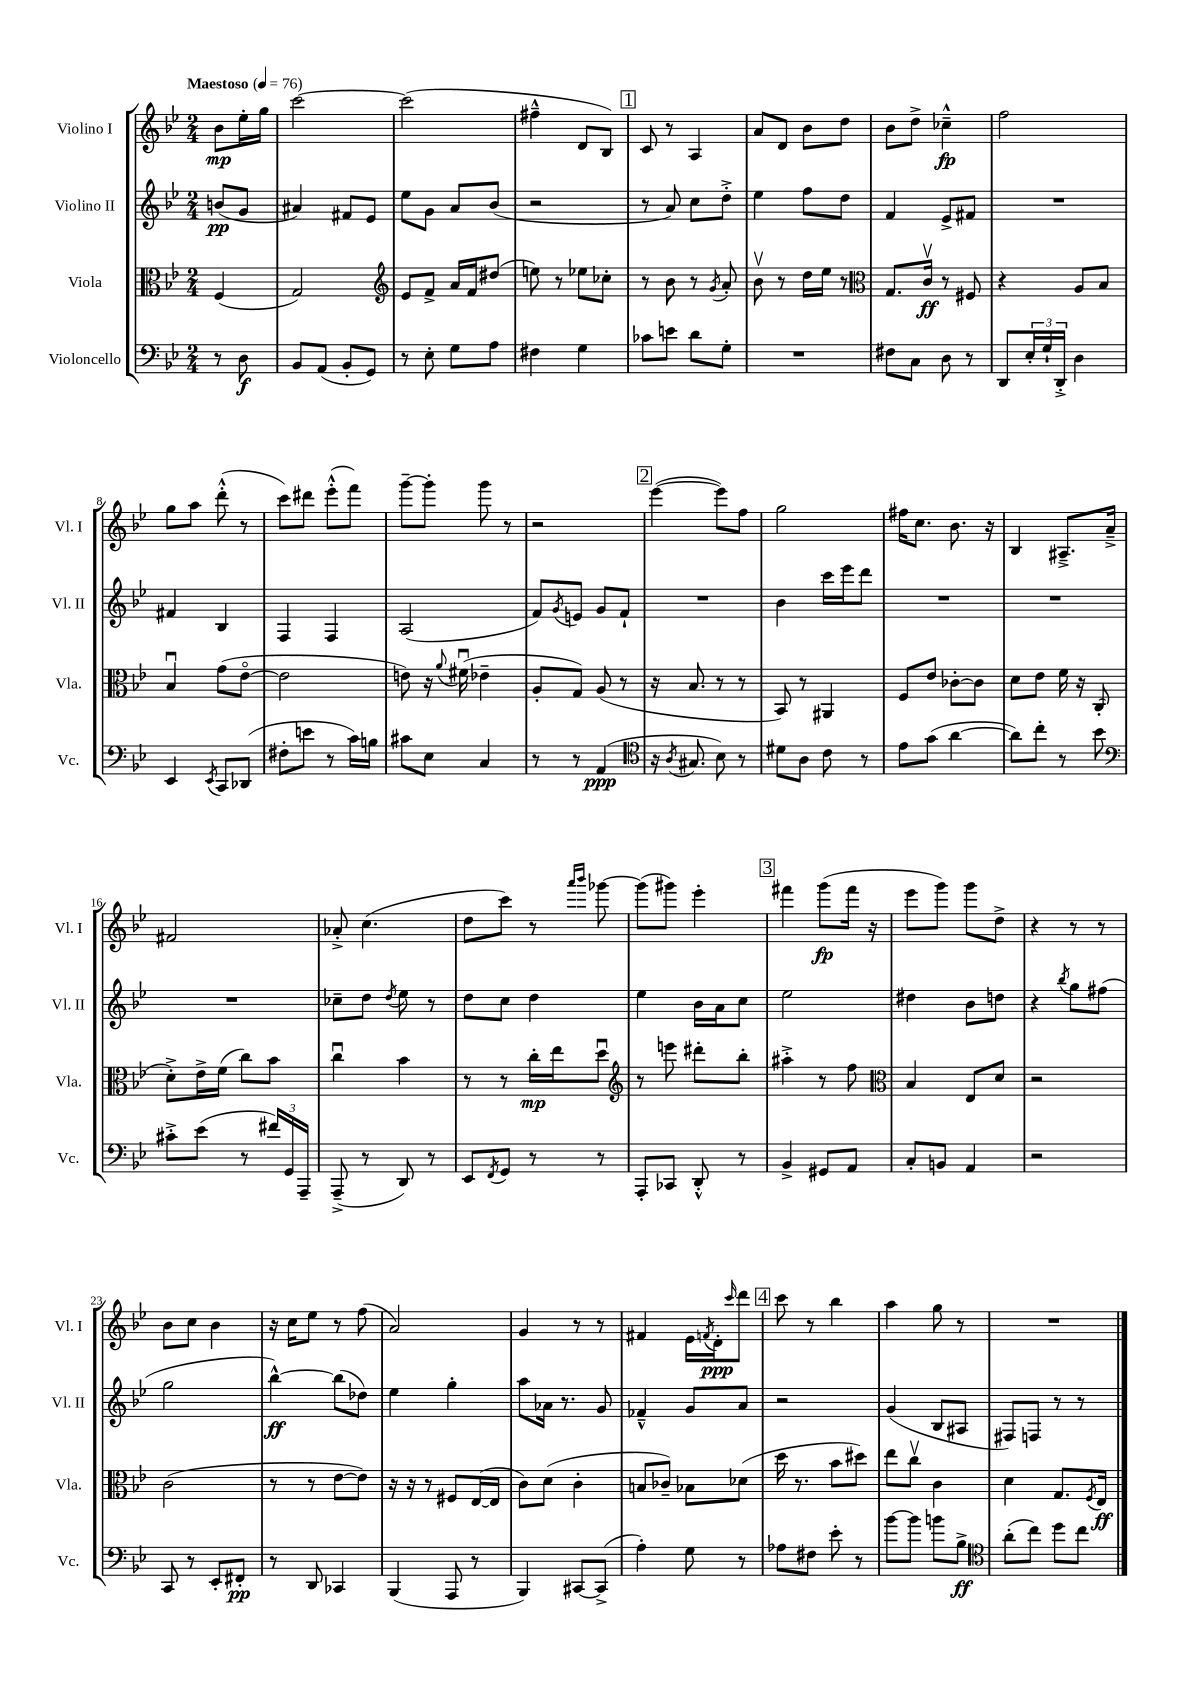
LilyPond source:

<<
\new StaffGroup <<
\new Staff = "s0" \with { instrumentName = "Violino I" shortInstrumentName = "Vl. I" } {
    \clef treble \key bes \major \numericTimeSignature \time 2/4 \partial 4 \tempo "Maestoso" 4 = 76
    bes'8\mp ees''16-. g''16 |
    c'''2~ |
    c'''2( |
    fis''4---^ d'8 bes8) |
    \mark \markup { \box "1" } c'8 r8 a4 |
    a'8 d'8 bes'8 d''8 |
    bes'8 d''8-> ces''4---^\fp |
    f''2 |
    g''8 a''8 d'''8-.-^( r8 |
    c'''8) dis'''8 ees'''8-.-^( f'''8) |
    g'''8~-- g'''8-. g'''8 r8 |
    r2 |
    \mark \markup { \box "2" } ees'''4~( ees'''8) f''8 |
    g''2 |
    fis''16 c''8. bes'8. r16 |
    bes4 ais8.---> a'16---> |
    fis'2 |
    aes'8-.-> c''4.( |
    d''8 c'''8) r8 \grace { a'''16 bes'''16 } ges'''8~ |
    ges'''8( gis'''8) ees'''4-. |
    \mark \markup { \box "3" } fis'''4 g'''8\fp( fis'''16 r16 |
    ees'''8 g'''8) g'''8 d''8-> |
    r4 r8 r8 |
    bes'8 c''8 bes'4 |
    r16 c''16 ees''8 r8 f''8( |
    a'2) |
    g'4 r8 r8 |
    fis'4 ees'16 \acciaccatura { f'8 } d'16-.\ppp \grace { c'''16 } d'''8 |
    \mark \markup { \box "4" } c'''8 r8 bes''4 |
    a''4 g''8 r8 |
    R2 \bar "|." |
}
\new Staff = "s1" \with { instrumentName = "Violino II" shortInstrumentName = "Vl. II" } {
    \clef treble \key bes \major \numericTimeSignature \time 2/4 \partial 4
    b'8\pp( g'8 |
    ais'4) fis'8 ees'8 |
    ees''8 g'8 a'8 bes'8( |
    r2 |
    \mark \markup { \box "1" } r8 a'8) c''8 d''8-.-> |
    ees''4 f''8 d''8 |
    f'4 ees'8-> fis'8 |
    R2 |
    fis'4 bes4 |
    f4 f4 |
    a2( |
    f'8) \acciaccatura { g'8 } e'8 g'8 f'8-! |
    \mark \markup { \box "2" } R2 |
    bes'4 c'''16 ees'''16 d'''8 |
    R2 |
    R2 |
    R2 |
    ces''8-- d''8 \acciaccatura { d''8 } ees''8 r8 |
    d''8 c''8 d''4 |
    ees''4 bes'16 a'16 c''8 |
    \mark \markup { \box "3" } ees''2 |
    dis''4 bes'8 d''8 |
    r4 \acciaccatura { bes''8 } g''8 fis''8( |
    g''2 |
    bes''4~-^\ff) bes''8( des''8) |
    ees''4 g''4-. |
    a''8 aes'16 r8. g'8 |
    fes'4---^ g'8 a'8 |
    \mark \markup { \box "4" } r2 |
    g'4( bes8 ais8 |
    fis8) f8 r8 r8 \bar "|." |
}
\new Staff = "s2" \with { instrumentName = "Viola" shortInstrumentName = "Vla." } {
    \clef alto \key bes \major \numericTimeSignature \time 2/4 \partial 4
    f4( |
    g2) |
    \clef treble ees'8 f'8-> a'16 f'16 dis''8( |
    e''8) r8 ees''8 ces''8-. |
    \mark \markup { \box "1" } r8 bes'8 r8 \acciaccatura { g'8 } a'8-. |
    bes'8\upbow r8 d''16 ees''16 r8 |
    \clef alto g8. c'16\upbow\ff r8 fis8 |
    r4 a8 bes8 |
    bes4\downbow g'8( ees'8~\flageolet |
    ees'2 |
    e'8) r16 \appoggiatura { a'8 } fis'16\downbow( ees'4-- |
    a8-. g8) a8( r8 |
    \mark \markup { \box "2" } r16 bes8. r8 r8 |
    bes,8) r8 ais,4 |
    f8 ees'8 ces'8~-. ces'8 |
    d'8 ees'8 f'16 r16 c8-.( |
    d'8-.->) ees'16-> f'16( c''8) bes'8 |
    c''4\downbow bes'4 |
    r8 r8 c''16-.\mp ees''16 d''8\downbow |
    \clef treble r8 e'''8 dis'''8-. bes''8-. |
    \mark \markup { \box "3" } ais''4-.-> r8 f''8 |
    \clef alto bes4 ees8 d'8 |
    r2 |
    c'2( |
    r8 r8 ees'8~ ees'8) |
    r16 r16 r8 fis8 ees16~( ees16 |
    c'8) d'8( c'4-. |
    b8 ces'8--) bes8 des'8( |
    \mark \markup { \box "4" } d''16 r8. bes'8 dis''8) |
    ees''8 c''8\upbow c'4 |
    d'4 g8. \acciaccatura { f8 } ees16\ff \bar "|." |
}
\new Staff = "s3" \with { instrumentName = "Violoncello" shortInstrumentName = "Vc." } {
    \clef bass \key bes \major \numericTimeSignature \time 2/4 \partial 4
    r8 d8\f |
    bes,8 a,8( bes,8-. g,8) |
    r8 ees8-. g8 a8 |
    fis4 g4 |
    \mark \markup { \box "1" } ces'8 e'8 d'8 g8-. |
    R2 |
    fis8 c8 d8 r8 |
    d,8 \tuplet 3/2 { ees16-. g16-! d,16-.-> } d4 |
    ees,4 \acciaccatura { ees,8 } c,8 des,8( |
    fis8-. e'8 r8 c'16) b16 |
    cis'8 ees8 c4 |
    r8 r8 a,4\ppp( |
    \mark \markup { \box "2" } \clef tenor r16 \acciaccatura { a8 } gis8. bes8) r8 |
    dis'8 a8 c'8 r8 |
    ees'8 g'8( a'4~ |
    a'8) c''8-. r8 bes'8 |
    \clef bass cis'8-.-> ees'8( r8 \tuplet 3/2 { fis'16) g,16 a,,16-- } |
    a,,8--->( r8 d,8) r8 |
    ees,8 \acciaccatura { f,8 } g,8 r8 r8 |
    a,,8-. ces,8 d,8-.-^ r8 |
    \mark \markup { \box "3" } bes,4-> gis,8 a,8 |
    c8-. b,8 a,4 |
    r2 |
    c,8 r8 ees,8-. fis,8-.\pp |
    r8 d,8 ces,4 |
    bes,,4( a,,8 r8 |
    bes,,4) cis,8~ cis,8->( |
    a4-.) g8 r8 |
    \mark \markup { \box "4" } aes8 fis8 ees'8-. r8 |
    bes'8~ bes'8 b'8 bes8->\ff |
    \clef tenor a'8-.( c''8) d''8 c''8 \bar "|." |
}
>>
>>
